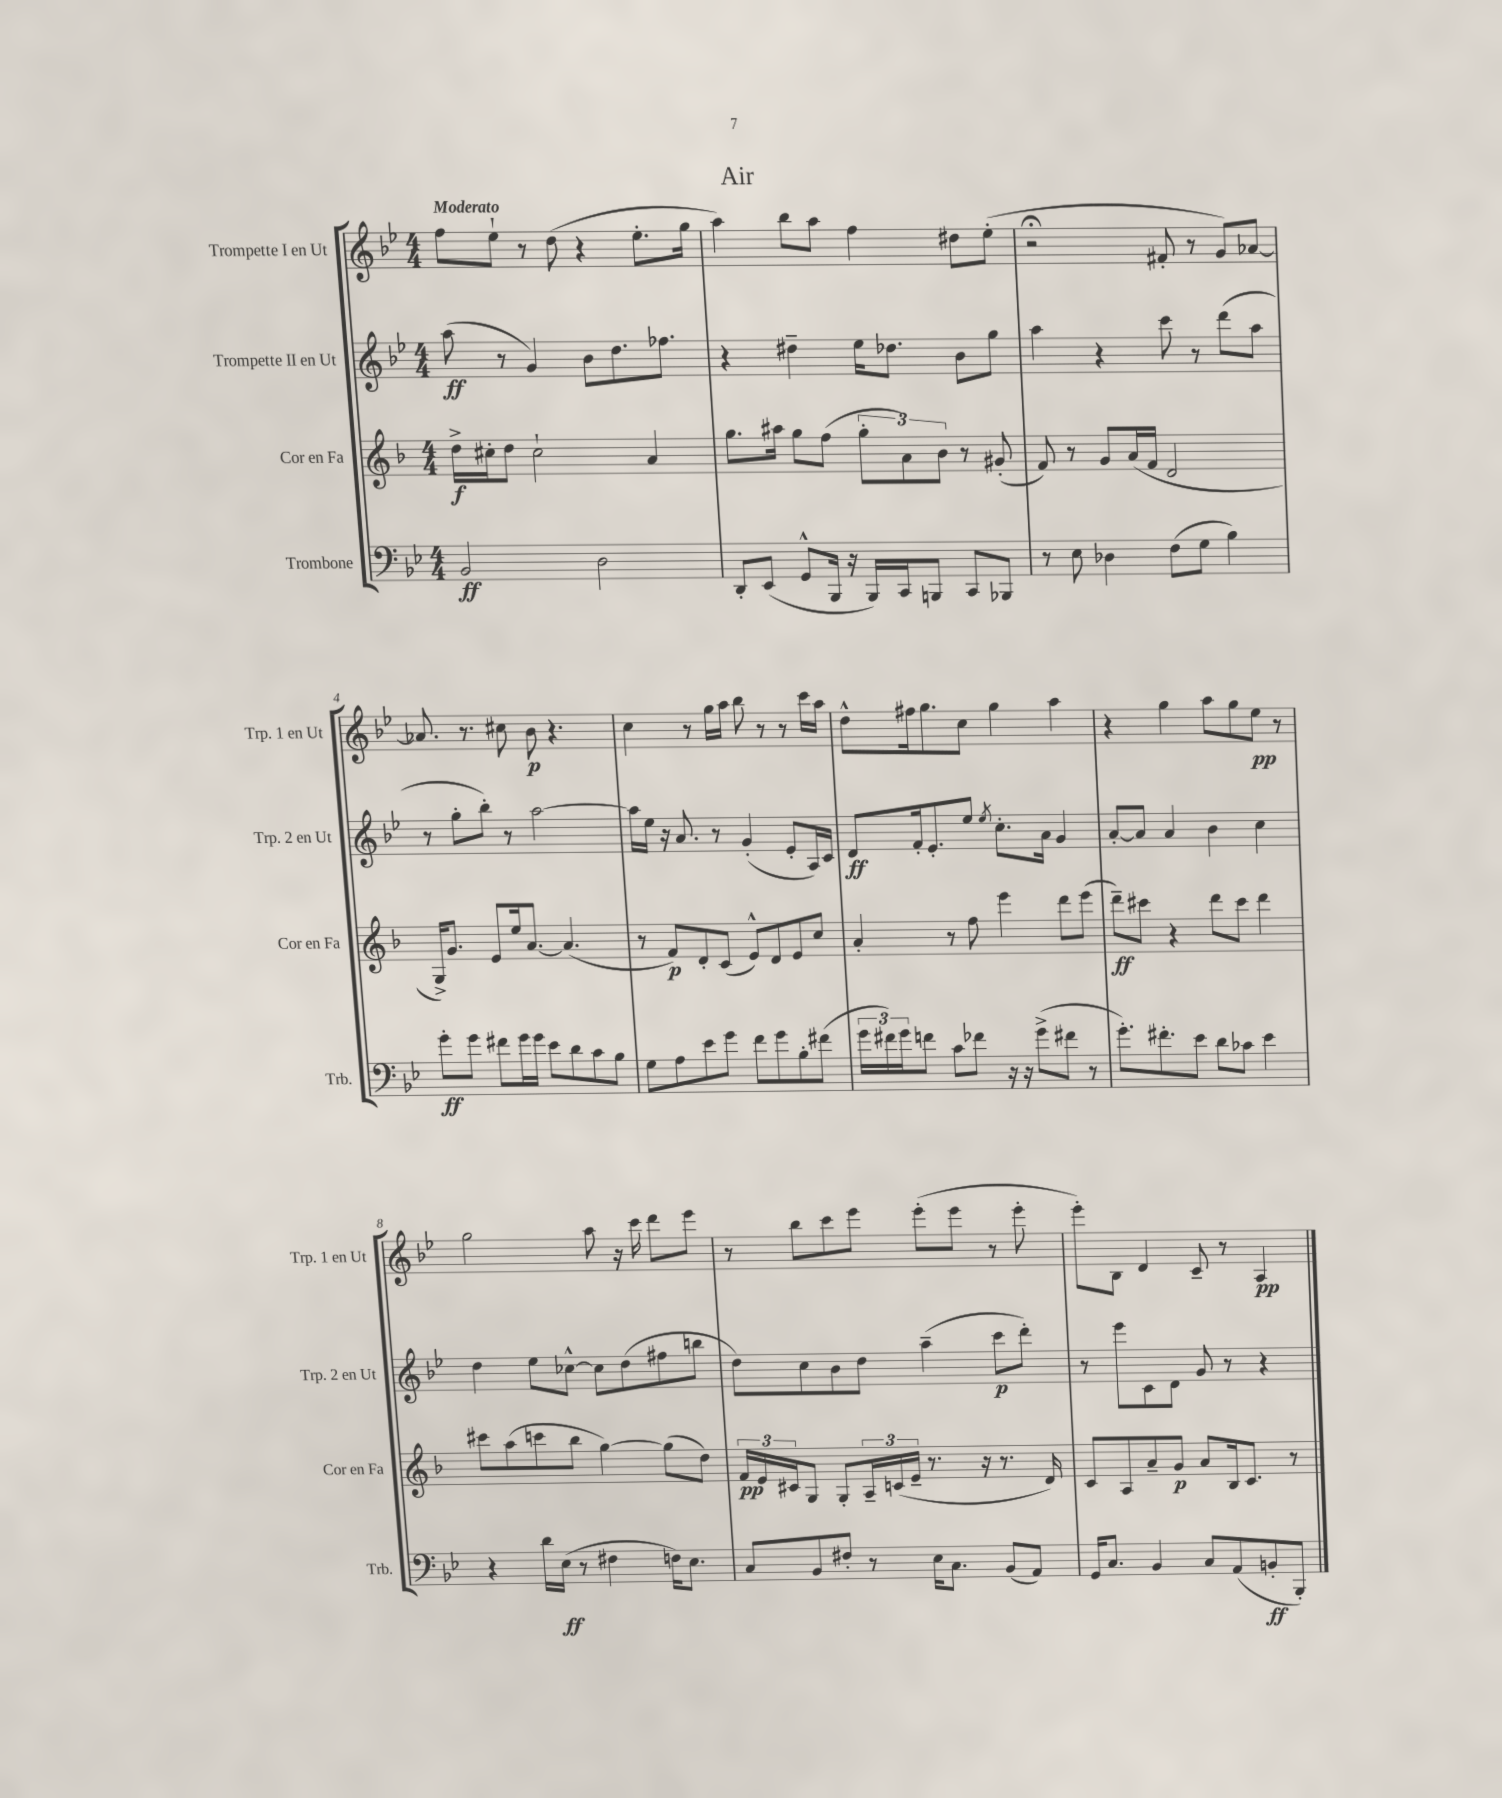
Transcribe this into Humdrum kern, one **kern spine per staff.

**kern	**dynam	**kern	**dynam	**kern	**dynam	**kern	**dynam
*part4	*part4	*part3	*part3	*part2	*part2	*part1	*part1
*staff4	*staff4	*staff3	*staff3	*staff2	*staff2	*staff1	*staff1
*I"Trombone	*	*I"Cor en Fa	*	*I"Trompette II en Ut	*	*I"Trompette I en Ut	*
*I'Trb.	*	*I'Cor en Fa	*	*I'Trp. 2 en Ut	*	*I'Trp. 1 en Ut	*
*clefF4	*	*clefG2	*	*clefG2	*	*clefG2	*
*k[b-e-]	*	*k[b-]	*	*k[b-e-]	*	*k[b-e-]	*
*M4/4	*	*M4/4	*	*M4/4	*	*M4/4	*
=1	=1	=1	=1	=1	=1	=1	=1
!	!	!	!	!	!	!LO:TX:a:B:t=Moderato	!
2BB-/	ff	16dd^\LL	f	(8aa\	ff	8ff\L	.
.	.	16cc#X'\J	.	.	.	.	.
.	.	8dd\J	.	8r	.	8ee-`\J	.
.	.	2cc#`\	.	4g/)	.	8r	.
.	.	.	.	.	.	(8dd\	.
2D\	.	.	.	8b-\L	.	4r	.
.	.	.	.	8.dd\	.	.	.
.	.	4a/	.	.	.	8.ee-'\L	.
.	.	.	.	8.ff-X\J	.	.	.
.	.	.	.	.	.	16gg\Jk	.
=2	=2	=2	=2	=2	=2	=2	=2
8DD'/L	.	8.gg\L	.	4r	.	4aa\)	.
(8EE-/J	.	.	.	.	.	.	.
.	.	16aa#X\Jk	.	.	.	.	.
8GG^^/L	.	8gg\L	.	4dd#X~\	.	8bb-\L	.
16BBB-/Jk	.	(8ff\J	.	.	.	8aa\J	.
16r	.	.	.	.	.	.	.
16BBB-/LL)	.	12gg'\L	.	16ee-\KL	.	4ff\	.
16CC/J	.	.	.	8.dd-X\J	.	.	.
.	.	12a\)	.	.	.	.	.
8BBBn/J	.	.	.	.	.	.	.
.	.	12b-\J	.	.	.	.	.
8CC/L	.	8r	.	8b-\L	.	8dd#X\L	.
8BBB-X/J	.	(8g#X'/	.	8gg\J	.	(8ee-'\J	.
=3	=3	=3	=3	=3	=3	=3	=3
8r	.	8f/)	.	4aa\	.	2r;<	.
8E-\	.	8r	.	.	.	.	.
4D-X\	.	8g/L	.	4r	.	.	.
.	.	(16a/L	.	.	.	.	.
.	.	16f/JJ	.	.	.	.	.
(8F\L	.	2d/	.	8ccc\	.	8f#X'/	.
8G\J	.	.	.	8r	.	8r	.
4B-\)	.	.	.	(8ddd\L	.	8g/L)	.
.	.	.	.	8aa\J	.	[8a-X/J	.
!!LO:LB:g=z
=4	=4	=4	=4	=4	=4	=4	=4
8g'\L	ff	16G^/KL)	.	8r	.	8.a-X/]	.
.	.	8.g/J	.	.	.	.	.
8g\J	.	.	.	8gg'\L	.	.	.
.	.	.	.	.	.	8.r	.
8f#X\L	.	8e/L	.	8bb-'\J)	.	.	.
16g\L	.	16ee/k	.	8r	.	8cc#X\	.
16g\JJ	.	[8.a/J	.	.	.	.	.
8e-\L	.	.	.	[2aa\	.	8b-\	p
8d\	.	(4.a/]	.	.	.	4.r	.
8c\	.	.	.	.	.	.	.
8B-\J	.	.	.	.	.	.	.
=5	=5	=5	=5	=5	=5	=5	=5
8G\L	.	8r	.	16aa\LL]	.	4cc\	.
.	.	.	.	16ee-\JJ	.	.	.
8A\	.	8f/L)	p	16r	.	.	.
.	.	.	.	8.a/	.	.	.
8e-\	.	8d'/	.	.	.	8r	.
8g\J	.	(8c/J	.	8r	.	16gg\LL	.
.	.	.	.	.	.	16aa\JJ	.
8f\L	.	8e^^/L)	.	(4g'/	.	8bb-\	.
8g\	.	8d/	.	.	.	8r	.
8B-'\	.	8e/	.	8e-'/L	.	8r	.
(8f#X\J	.	8cc/J	.	16A/L)	.	16ccc\LL	.
.	.	.	.	16c/JJ	.	16aa\JJ	.
=6	=6	=6	=6	=6	=6	=6	=6
24g\LL	.	4a'/	.	8d/L	ff	8dd^^\L	.
24f#X\)	.	.	.	.	.	.	.
24g\J	.	.	.	.	.	.	.
8fn\J	.	.	.	16f'/k	.	16ff#X\k	.
.	.	.	.	8.e-'/	.	8.gg\	.
8c\L	.	8r	.	.	.	.	.
8f-X\J	.	8ff\	.	8ee-/J	.	8cc\J	.
.	.	.	.	8qee-/	.	.	.
16r	.	4eee\	.	8.cc'\L	.	4gg\	.
16r	.	.	.	.	.	.	.
(8g^\L	.	.	.	.	.	.	.
.	.	.	.	16a\Jk	.	.	.
8f#X\J	.	8ddd\L	.	4g/	.	4aa\	.
8r	.	(8eee\J	.	.	.	.	.
=7	=7	=7	=7	=7	=7	=7	=7
8.g'\L)	.	8ddd~\L)	ff	[8a'/L	.	4r	.
.	.	8ccc#X\J	.	8a/J]	.	.	.
8.f#X'\	.	.	.	.	.	.	.
.	.	4r	.	4a/	.	4gg\	.
8e-\J	.	.	.	.	.	.	.
8d\L	.	8ddd\L	.	4b-\	.	8aa\L	.
8c-X\J	.	8ccc#\J	.	.	.	8gg\	.
4e-\	.	4ddd\	.	4cc\	.	8ee-\J	pp
.	.	.	.	.	.	8r	.
!!LO:LB:g=z
=8	=8	=8	=8	=8	=8	=8	=8
4r	.	8ccc#X\L	.	4dd\	.	2gg\	.
.	.	(8aa\	.	.	.	.	.
16d\LL	.	8cccn\	.	8ee-\L	.	.	.
(16E-\JJ	ff	.	.	.	.	.	.
8r	.	8bb-\J	.	[8cc-X^^\J	.	.	.
4F#X\	.	[4gg\)	.	8cc-\L]	.	8aa\	.
.	.	.	.	(8dd\	.	16r	.
.	.	.	.	.	.	16ccc\	.
16Fn\KL)	.	(8gg\L]	.	8ff#X\	.	8ddd\L	.
8.E-\J	.	.	.	.	.	.	.
.	.	8dd\J)	.	8bbn\J	.	8eee-\J	.
=9	=9	=9	=9	=9	=9	=9	=9
8C/L	.	24f/LL	pp	8dd\L)	.	8r	.
.	.	24e/	.	.	.	.	.
.	.	24c#X/J	.	.	.	.	.
8BB-/	.	8G/J	.	8cc\	.	8bb-\L	.
8F#X'/J	.	8G'/L	.	8b-\	.	8ccc\	.
8r	.	24A~/L	.	8dd\J	.	8eee-\J	.
.	.	(24cn/	.	.	.	.	.
.	.	24e~/JJ	.	.	.	.	.
16E-\KL	.	8.r	.	(4aa~\	.	(8eee-'\L	.
8.C\J	.	.	.	.	.	.	.
.	.	.	.	.	.	8eee-\J	.
.	.	16r	.	.	.	.	.
(8BB-/L	.	8.r	.	8ccc\L	p	8r	.
8AA/J)	.	.	.	8ddd'\J)	.	8eee-'\	.
.	.	16d/)	.	.	.	.	.
=10	=10	=10	=10	=10	=10	=10	=10
16GG/KL	.	8c/L	.	8r	.	8eee-'\L)	.
8.C/J	.	.	.	.	.	.	.
.	.	8A/	.	8eee-\L	.	8B-\J	.
4BB-/	.	8a~/	.	8c\	.	4d/	.
.	.	8g/J	p	8d\J	.	.	.
8C/L	.	8a/L	.	8g/	.	8c~/	.
(8AA/	.	16B-/k	.	8r	.	8r	.
.	.	8.c/J	.	.	.	.	.
8BBn'/	ff	.	.	4r	.	4A/	pp
8BBB-'/J)	.	8r	.	.	.	.	.
==	==	==	==	==	==	==	==
*-	*-	*-	*-	*-	*-	*-	*-
